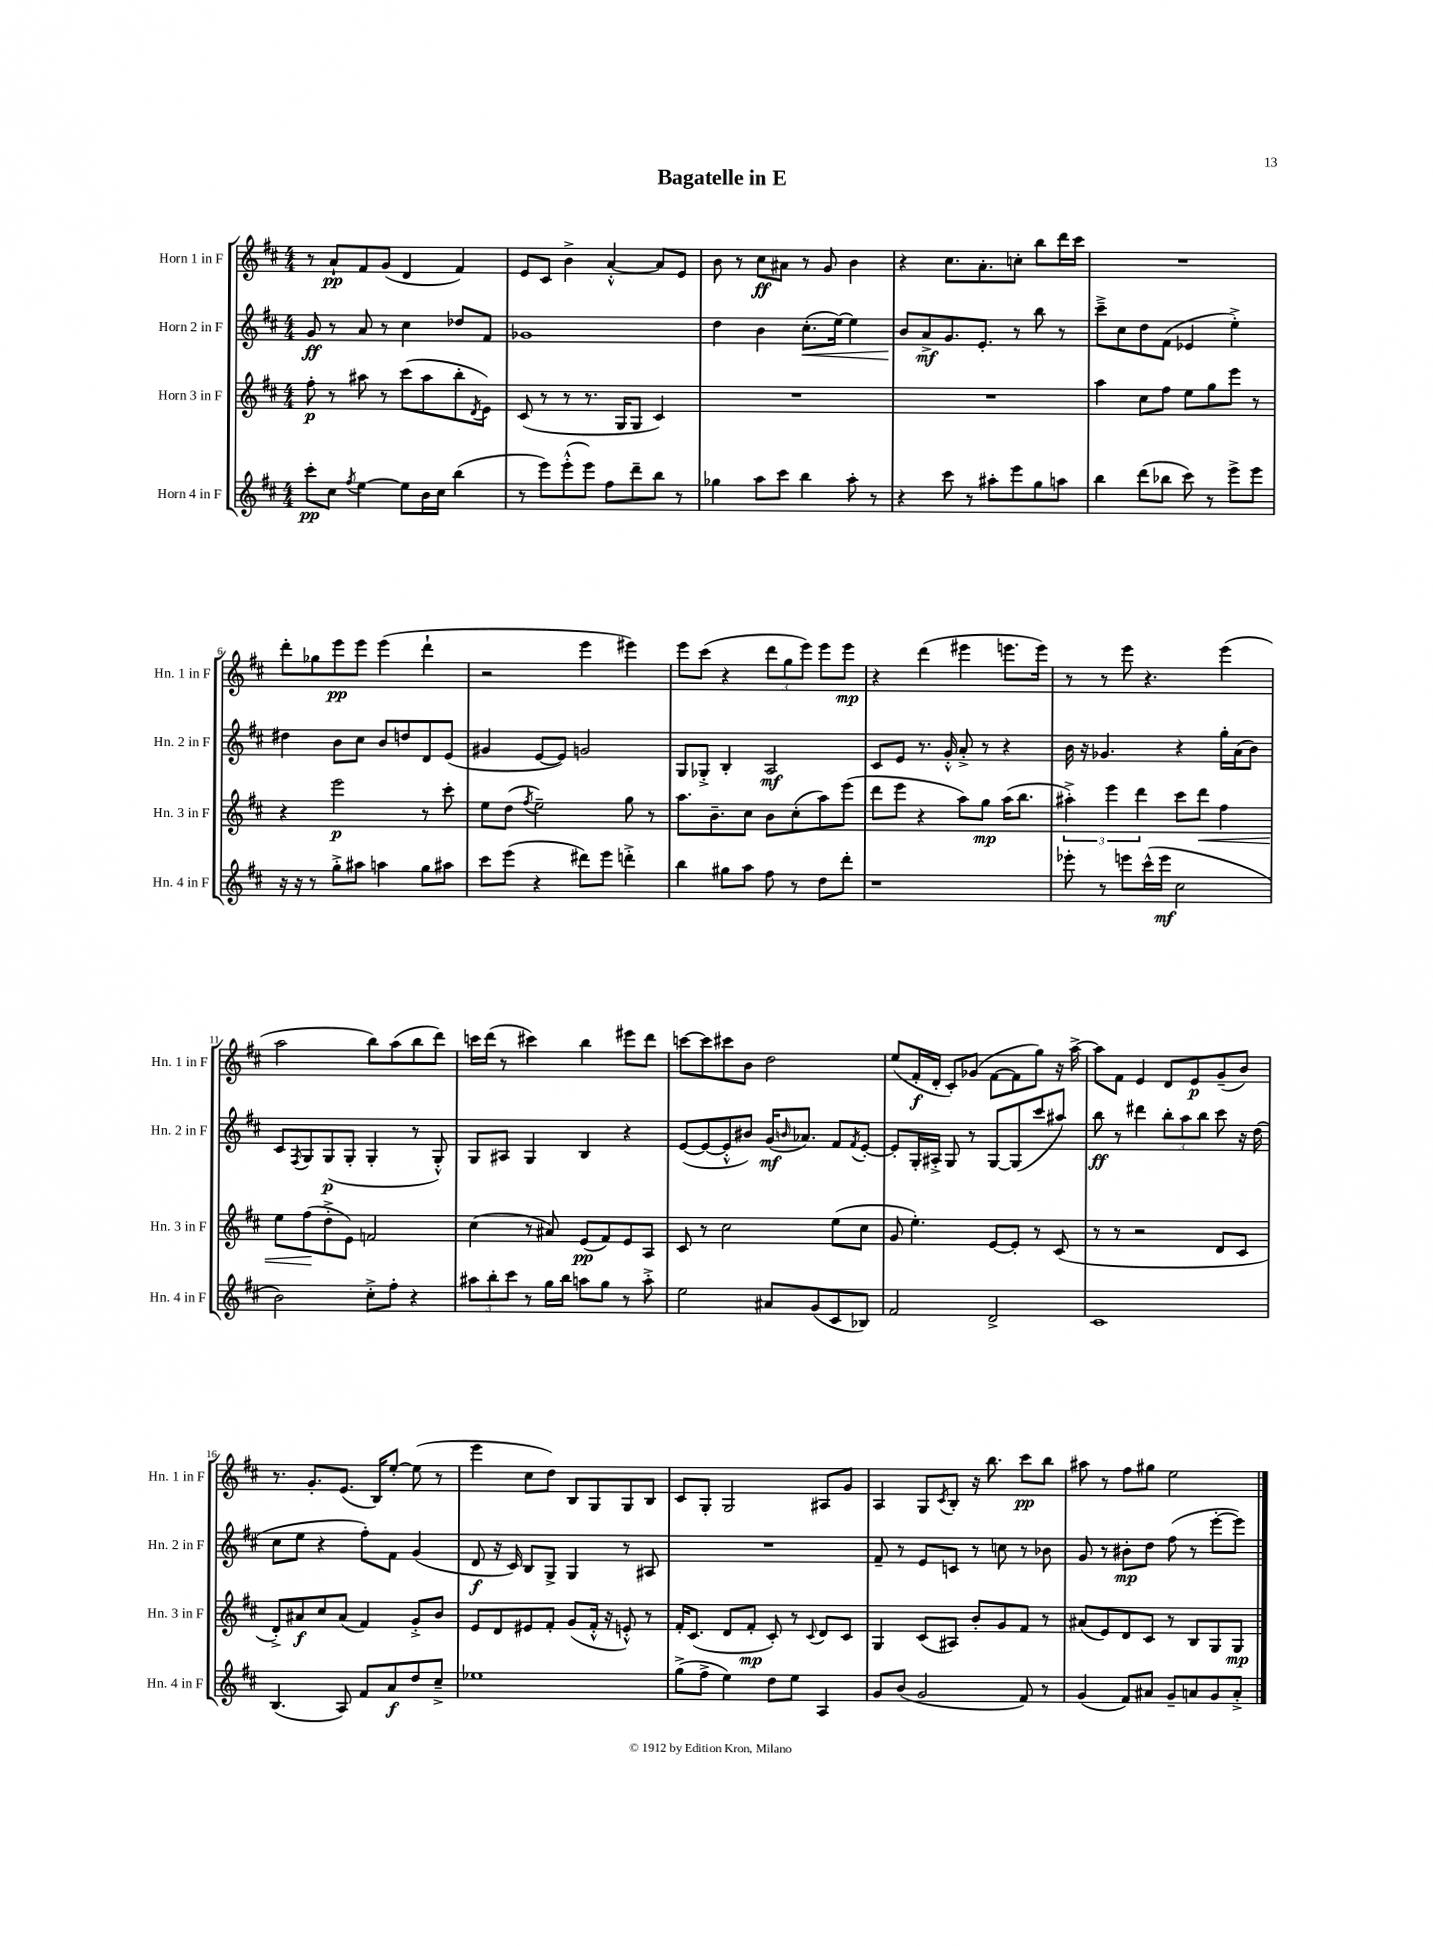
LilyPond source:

\header { title = "Bagatelle in E" }
<<
\new StaffGroup <<
\new Staff = "s0" \with { instrumentName = "Horn 1 in F" shortInstrumentName = "Hn. 1 in F" } {
    \clef treble \key d \major \numericTimeSignature \time 4/4
    r8 a'8-!\pp fis'8 g'8( d'4 fis'4) |
    e'8 cis'8 b'4-> a'4~-.-^ a'8 e'8 |
    b'8 r8 cis''8\ff ais'8 r8 g'8 b'4 |
    r4 cis''8. a'8.-. c''8-. b''8 d'''16 cis'''16 |
    R1 |
    d'''8-. ges''8 e'''8\pp e'''8 e'''4( d'''4-! |
    r2 e'''4 eis'''4) |
    e'''8 cis'''8( r4 \tuplet 3/2 { d'''8 g''8 e'''8) } e'''8 e'''8\mp |
    r4 d'''4( eis'''4 e'''8. e'''16) |
    r8 r8 e'''8 r4. e'''4( |
    a''2 b''8) a''8( b''8 d'''8) |
    c'''16 d'''16( r8 cis'''4) b''4 eis'''8 d'''8 |
    c'''8~ c'''8 cis'''8 b'8 d''2 |
    e''8( fis'16-.\f d'16-. cis'8-.) ges'8( fis'8~ fis'8 g''8) r16 a''16~-> |
    a''8 fis'8 e'4 d'8 e'8\p g'8--( b'8) |
    r8. g'8.-. e'8.( b16) e''8~-. e''8( r8 |
    e'''4 cis''8 d''8) b8 g8 g8 b8 |
    cis'8 g8-. g2 ais8 g'8 |
    a4 g8 \acciaccatura { cis'8 } b8-. r16 b''8. cis'''8\pp b''8 |
    ais''8 r8 fis''8 gis''8 e''2 \bar "|." |
}
\new Staff = "s1" \with { instrumentName = "Horn 2 in F" shortInstrumentName = "Hn. 2 in F" } {
    \clef treble \key d \major \numericTimeSignature \time 4/4
    g'8\ff r8 a'8 r8 cis''4 des''8 fis'8 |
    ges'1 |
    d''4 b'4 cis''8.-.\<( e''16~) e''4 |
    b'8\! a'8->\mf g'8. e'8.-. r8 b''8 r8 |
    cis'''8---> cis''8 d''8 fis'8( ees'4 e''4-.->) |
    dis''4 b'8 cis''8 b'8 d''8 d'8 e'8( |
    gis'4 e'8~ e'8) g'2 |
    g8 ges8-.-> b4-. a2\mf |
    cis'8 e'8 r8. g'16-.-^ a'8-.-> r8 r4 |
    b'16 r16 ges'4. r4 g''16-. a'16( b'8) |
    cis'8 \acciaccatura { fis8 } g8 g8\p( g8-. g4-. r8 g8-.-^) |
    g8 ais8 g4 b4 r4 |
    e'8~( e'8~ e'8-.-^ bis'8) g'16\mf( \grace { b'16 } aes'8.) fis'8 \acciaccatura { fis'8 } e'8~-. |
    e'8-. g16-. ais16-.-> g8 r8 g8~ g8( cis'''8 ais''8) |
    b''8\ff r8 dis'''4 \tuplet 3/2 { b''8-. a''8 b''8 } cis'''8 r16 d''16( |
    cis''8 e''8 r4 fis''8-.) fis'8 g'4( |
    d'8\f r16 cis'16) b8 g8-> g4 r8 ais8 |
    R1 |
    fis'8-- r8 e'8 c'8 r8 c''8 r8 bes'8 |
    g'8 r8 bis'8-.\mp d''8 fis''8( r8 e'''8~-. e'''8) \bar "|." |
}
\new Staff = "s2" \with { instrumentName = "Horn 3 in F" shortInstrumentName = "Hn. 3 in F" } {
    \clef treble \key d \major \numericTimeSignature \time 4/4
    fis''8-.\p r8 ais''8 r8 cis'''8( ais''8 b''8-. \acciaccatura { d'8 } e'8) |
    cis'8( r8 r8 r8. g16 g8 cis'4) |
    R1 |
    R1 |
    a''4 cis''8 fis''8 e''8 g''8 e'''8 r8 |
    r4 e'''2\p r8 cis'''8-. |
    e''8 d''8( \acciaccatura { fis''8 } e''2--) g''8 r8 |
    a''8. b'8.-- cis''8 b'8 cis''8-.( a''8) e'''8( |
    d'''8 e'''8 r4 a''8) g''8\mp a''16( b''8. |
    \tuplet 3/2 { ais''4-.->) e'''4 d'''4 } cis'''8 d'''8\< fis''4 |
    e''8 fis''8\!( d''8-.-> e'8) f'2 |
    cis''4( r8 ais'8) e'8\pp( fis'8) e'8 a8 |
    cis'8 r8 cis''2 e''8( cis''8 |
    g'8 e''4.-.) e'8~ e'8-. r8 cis'8( |
    r8 r8 r2 d'8 cis'8 |
    d'8-.->) ais'8\f cis''8 ais'8( fis'4) g'8-.-> b'8 |
    e'8 d'8 eis'8 fis'8-. g'8( fis'16-.-^ r16 e'8-.-^) r8 |
    fis'16-. cis'8.( d'8 fis'8-.\mp cis'8-.) r8 \appoggiatura { cis'8 } d'8 cis'8 |
    g4 cis'8( ais8) b'8-. g'8 fis'8 r8 |
    ais'8( e'8) d'8 cis'8 r8 b8 g8 g8\mp \bar "|." |
}
\new Staff = "s3" \with { instrumentName = "Horn 4 in F" shortInstrumentName = "Hn. 4 in F" } {
    \clef treble \key d \major \numericTimeSignature \time 4/4
    cis'''8-.\pp cis''8 \acciaccatura { fis''8 } e''4~ e''8 b'16 cis''16 b''4( |
    r8 e'''8) e'''8-.-^( e'''8) fis''8 d'''8-- b''8 r8 |
    ges''4 a''8 cis'''8 b''4 a''8-. r8 |
    r4 cis'''8 r8 ais''8-. e'''8 g''8 a''8 |
    b''4 d'''8( bes''8 cis'''8) r8 e'''8-> e'''8 |
    r16 r16 r8 g''8-.-> ais''8 a''4 g''8 ais''8 |
    cis'''8 e'''8( r4 dis'''8) e'''8 d'''4-.-> |
    b''4 gis''8 a''8 fis''8 r8 d''8 d'''8-. |
    r1 |
    ees'''8-. r8 e'''8 cis'''16-^( e'''16\mf cis''2 |
    b'2) cis''8-.-> fis''8-. r4 |
    \tuplet 3/2 { ais''8 b''8-. cis'''8 } r8 g''16 b''16 a''8 g''8 r8 a''8-.-> |
    e''2 ais'8 g'8( cis'8 bes8) |
    fis'2 d'2-> |
    cis'1 |
    b4.( a8) fis'8 a'8\f d''8 cis''8---> |
    ees''1 |
    g''8->( fis''8-> e''4) d''8 e''8 a4 |
    g'8 b'8( g'2 fis'8) r8 |
    g'4( fis'8) ais'8 g'8-- a'8 g'8 a'8-.-> \bar "|." |
}
>>
>>
